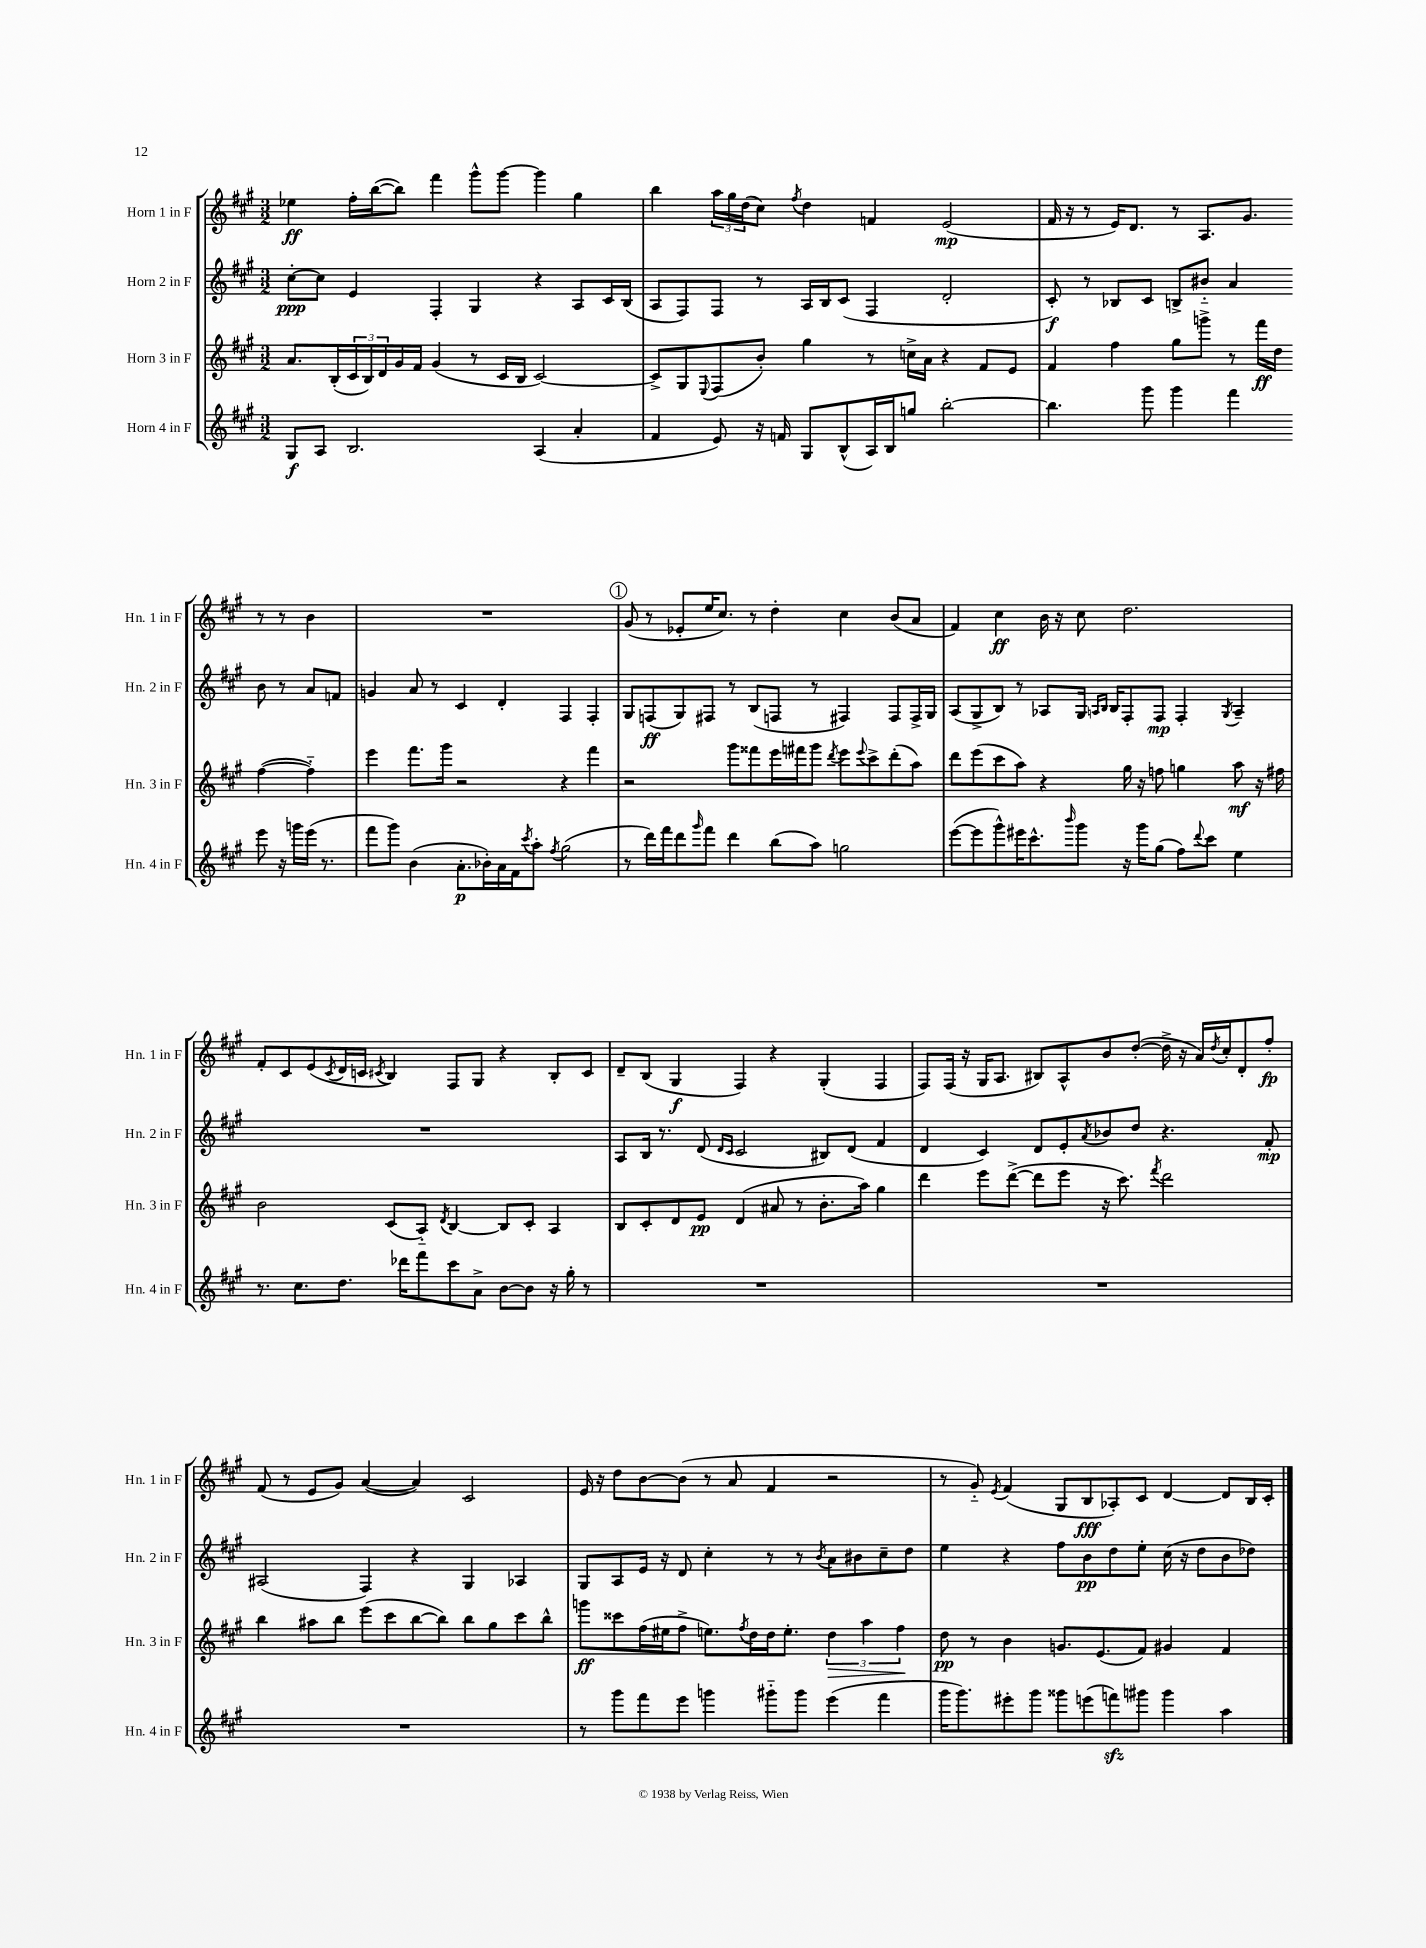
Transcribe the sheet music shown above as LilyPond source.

<<
\new StaffGroup <<
\new Staff = "s0" \with { instrumentName = "Horn 1 in F" shortInstrumentName = "Hn. 1 in F" } {
    \clef treble \key a \major \numericTimeSignature \time 3/2
    ees''4\ff fis''16-. b''16~( b''8) fis'''4 gis'''8-^ gis'''8~ gis'''4 gis''4 |
    b''4 \tuplet 3/2 { a''16 gis''16 d''16( } cis''8) \acciaccatura { fis''8 } d''4 f'4 e'2\mp( |
    fis'16 r16 r8 e'16) d'8. r8 a8. gis'8. r8 r8 b'4 |
    R1. |
    \mark \markup { \circle "1" } gis'8( r8 ees'8-. e''16 cis''8.) r8 d''4-. cis''4 b'8( a'8 |
    fis'4) cis''4\ff b'16 r16 cis''8 d''2. |
    fis'8-. cis'8 e'8( \acciaccatura { cis'8 } d'16 c'16 \acciaccatura { cis'8 } b4) fis8 gis8 r4 b8-. cis'8 |
    d'8-- b8( gis4\f fis4) r4 gis4-.( fis4 |
    fis8) fis16( r16 gis16 a8. bis8) a8-^ b'8 d''8~-.( d''16-> r16 a'16) \acciaccatura { d''8 } cis''16-. d'8-. fis''8-.\fp |
    fis'8( r8 e'8 gis'8) a'4~( a'4) cis'2 |
    e'16 r16 d''8 b'8~ b'8( r8 a'8 fis'4 r2 |
    r8 gis'8-_) \acciaccatura { e'8 } fis'4( gis8 b8\fff aes8-.) cis'8 d'4~ d'8 b16 cis'16-. \bar "|." |
}
\new Staff = "s1" \with { instrumentName = "Horn 2 in F" shortInstrumentName = "Hn. 2 in F" } {
    \clef treble \key a \major \numericTimeSignature \time 3/2
    cis''8~-.\ppp cis''8 e'4 fis4-. gis4 r4 a8 cis'16 b16( |
    a8 fis8) fis8 r8 a16 b16 cis'8( fis4 d'2-. |
    cis'8-.\f) r8 bes8 cis'8 b8-> bis'8-_ a'4 bis'8 r8 a'8 f'8 |
    g'4 a'8 r8 cis'4 d'4-. fis4 fis4-. |
    \mark \markup { \circle "1" } gis8 f8\ff( gis8) fis8 r8 b8( f8 r8 fis4) fis8 fis16-> gis16 |
    a8( gis8-> b8) r8 aes8 gis16 \grace { a16 b16 } b16 fis8-. fis8\mp fis4-. \acciaccatura { gis8 } a4-- |
    R1. |
    a8 b16 r8. d'8( \grace { d'16 cis'16 } cis'2 bis8) d'8( fis'4 |
    d'4 cis'4) d'8 e'8-. \acciaccatura { a'8 } bes'8 d''8 r4. fis'8-.\mp |
    ais2( fis4) r4 gis4 aes4 |
    gis8 a8 e'16 r16 d'8 cis''4-. r8 r8 \acciaccatura { b'8 } a'8 bis'8 cis''8-- d''8 |
    e''4 r4 fis''8 b'8\pp d''8 e''8-. cis''16( r16 d''8 b'8 des''8) \bar "|." |
}
\new Staff = "s2" \with { instrumentName = "Horn 3 in F" shortInstrumentName = "Hn. 3 in F" } {
    \clef treble \key a \major \numericTimeSignature \time 3/2
    a'8. b16-.( \tuplet 3/2 { cis'16 b16) d'16 } gis'16 fis'16 gis'4( r8 cis'16 b16 cis'2~) |
    cis'8-> gis8 \appoggiatura { e8 } fis8( b'8-.) gis''4 r8 c''16-> a'16 r4 fis'8 e'8 |
    fis'4 fis''4 gis''8 g'''8-> r8 fis'''16\ff d''16 fis''4~( fis''4-_) |
    e'''4 fis'''8. gis'''16 r2 r4 fis'''4 |
    \mark \markup { \circle "1" } r2 gis'''8 fisis'''8 e'''16 fis'''16 gis'''8 \acciaccatura { d'''8 } e'''8 \appoggiatura { e'''8 } cis'''8-> d'''8-.( a''8) |
    d'''8 e'''8( cis'''8 a''8) r4 gis''16 r16 f''8 g''4 a''8\mf r16 fis''16 |
    b'2 cis'8( a8-_) \acciaccatura { d'8 } b4~ b8 cis'8-. a4 |
    b8 cis'8-. d'8 e'8\pp d'4( ais'8 r8 b'8.-. a''16) gis''4 |
    d'''4 e'''8 d'''8~->( d'''8 e'''8 r16 cis'''8.) \acciaccatura { fis'''8 } d'''2 |
    b''4 ais''8 b''8 e'''8( cis'''8 b''8~ b''8) b''8 gis''8 cis'''8 b''8-^ |
    g'''8\ff cisis'''8 fis''16( eis''16 fis''8-> e''8.) \acciaccatura { fis''8 } d''16 d''16 e''8.-. \tuplet 3/2 { d''4\> a''4 fis''4\! } |
    d''8\pp r8 b'4 g'8. e'8.( fis'8) gis'4 fis'4 \bar "|." |
}
\new Staff = "s3" \with { instrumentName = "Horn 4 in F" shortInstrumentName = "Hn. 4 in F" } {
    \clef treble \key a \major \numericTimeSignature \time 3/2
    gis8\f a8 b2. a4( a'4-. |
    fis'4 e'8) r16 f'16 gis8 b8-^( a16) b16 g''8 b''2~-. |
    b''4. gis'''8 gis'''4 fis'''4 e'''8 r16 g'''16 e'''16( r8. |
    fis'''8 gis'''8) b'4( a'8.-.\p bes'16-.) a'16 fis'16 \acciaccatura { cis'''8 } a''8-. \acciaccatura { fis''8 } gis''2( |
    \mark \markup { \circle "1" } r8 d'''16) fis'''16 d'''8 \grace { gis'''16 } fis'''8 d'''4 b''8( a''8) g''2 |
    e'''8~( e'''8 gis'''8-^) eis'''16 cis'''8.-^ \grace { b'''16 } gis'''8 r16 gis'''16 gis''8( fis''8) \appoggiatura { d'''8 } cis'''8 e''4 |
    r8. cis''8. d''8. des'''16 fis'''8 cis'''8 a'8-> b'8~ b'8 r16 gis''16-. r8 |
    R1. |
    R1. |
    R1. |
    r8 gis'''8 fis'''8 e'''8 g'''4 gis'''8-_ gis'''8 e'''4( fis'''4 |
    gis'''16 gis'''8.) eis'''8-. gis'''8 gisis'''8 e'''8( f'''8\sfz) gis'''8 gis'''4 a''4 \bar "|." |
}
>>
>>
\layout { \context { \Score \remove "Bar_number_engraver" } }
